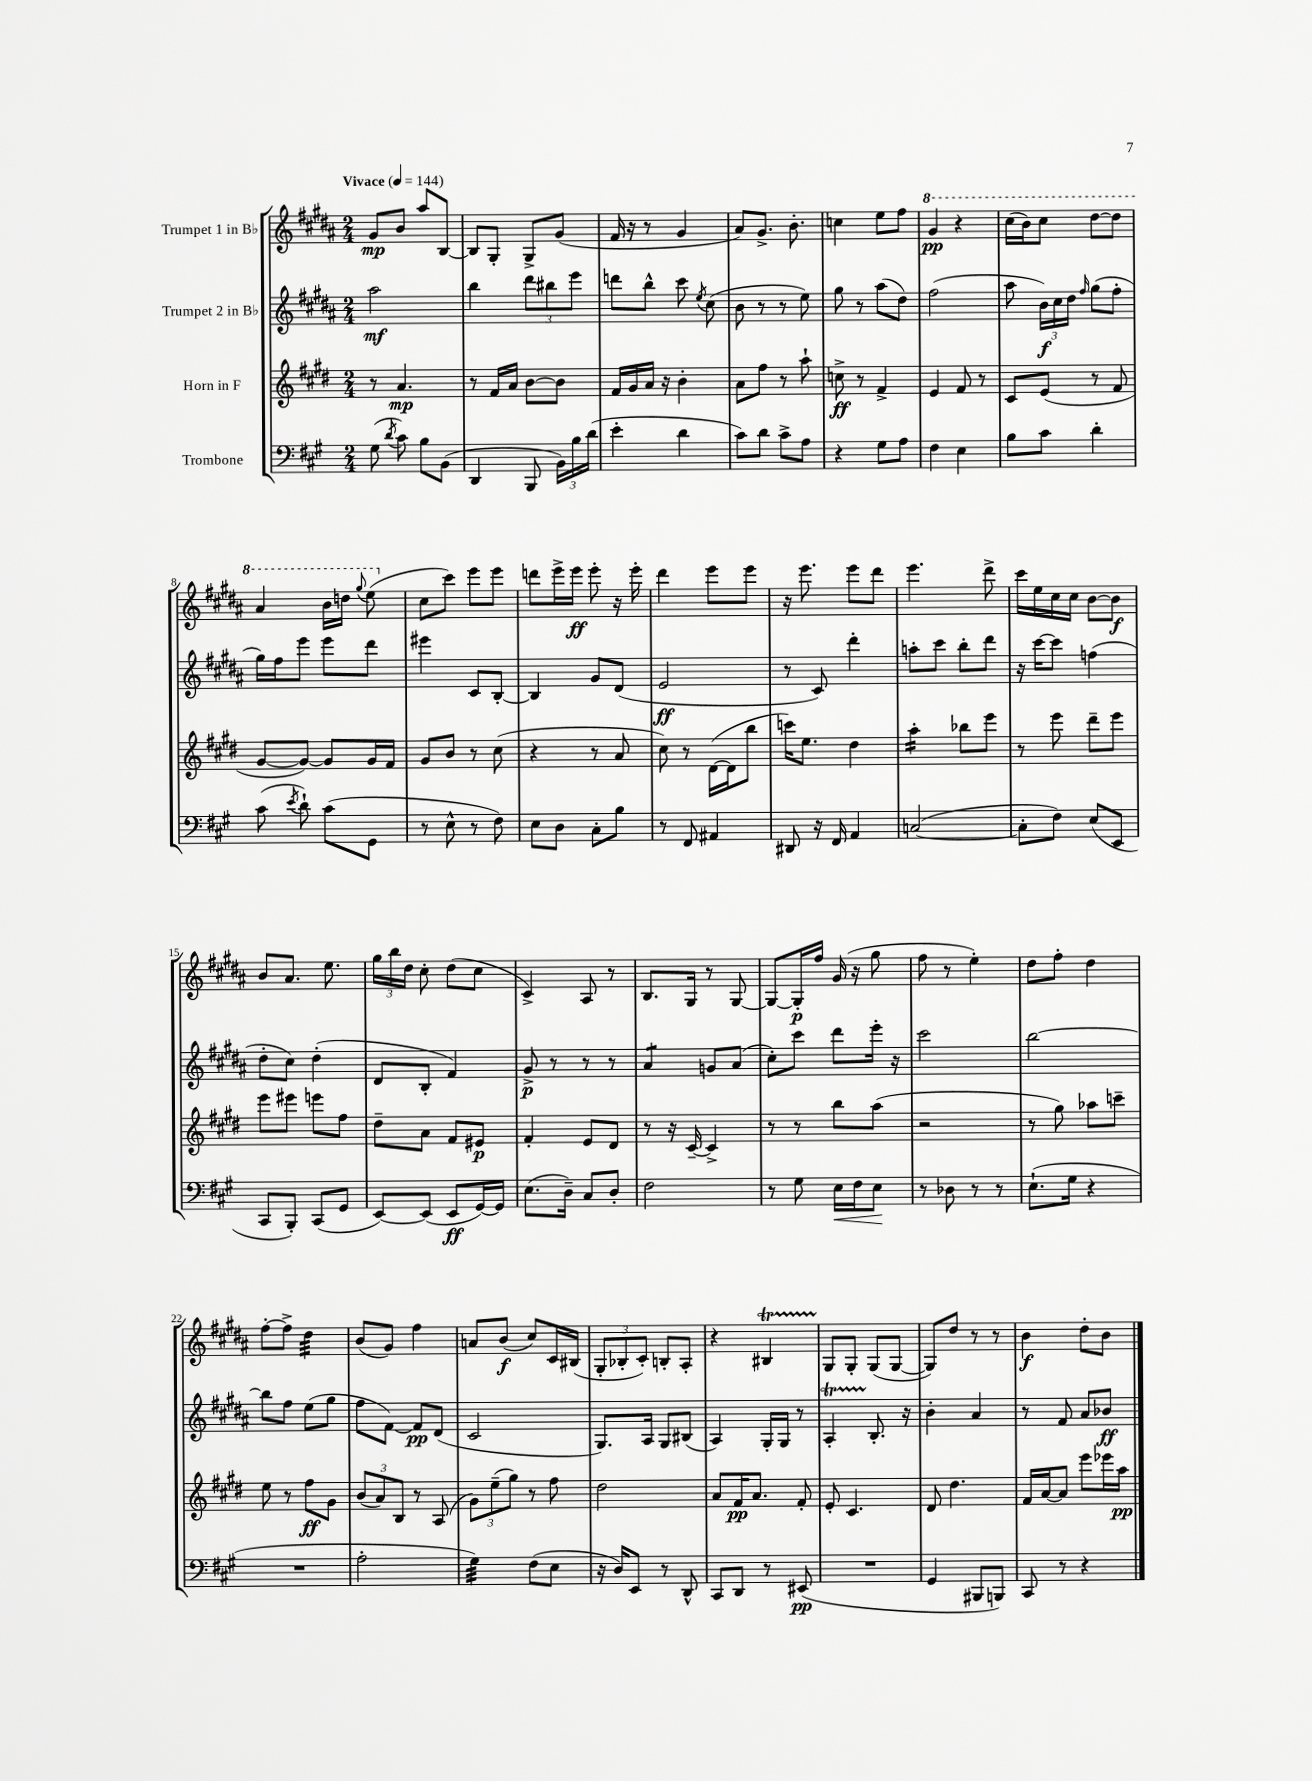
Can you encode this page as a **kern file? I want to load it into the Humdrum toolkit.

**kern	**kern	**kern	**kern
*staff4	*staff3	*staff2	*staff1
*clefF4	*clefG2	*clefG2	*clefG2
*k[f#c#g#]	*k[f#c#g#d#]	*k[f#c#g#d#a#]	*k[f#c#g#d#a#]
*M2/4	*M2/4	*M2/4	*M2/4
*MM144	*MM144	*MM144	*MM144
(8G#	8r	2aa#	8g#
8qd	.	.	.
8c#)	4.a	.	8b
8B	.	.	8aa#
(8BB	.	.	[8B
=	=	=	=
4DD	8r	4bb	8B]
.	16f#	.	8G#'
.	16a	.	.
8BBB	[8b	12ddd#	8G#^
.	.	12bb#	.
24BB)	8b]	.	(8g#
24B	.	12eee	.
(24d	.	.	.
=	=	=	=
4e'	16f#	8ddd	16f#
.	16g#	.	16r
.	16a	8bb^^	8r
.	16r	.	.
4d	4b'	8ccc#	4g#
.	.	8qee	.
.	.	(8cc#	.
=	=	=	=
8c#)	8a	8b	8a#)
8d	8ff#	8r	8.g#^
8c#^	8r	8r	.
.	.	.	8.b'
8A	8aa`	8ee)	.
=	=	=	=
4r	8cc^	8gg#	4cc
.	8r	8r	.
8G#	4f#^	(8aa#	8ee
8A	.	8dd#)	8ff#
=	=	=	=
4F#	4e	(2ff#	4gg#
4E	8f#	.	4r
.	8r	.	.
=	=	=	=
8B	8c#	8aa#	(16ccc#
.	.	.	16bb)
8c#	(8e	24b)	8ccc#
.	.	24cc#	.
.	.	24dd#	.
.	.	16qqff#	.
4d'	8r	(8gg#	[8ddd#
.	8f#	8ff#'	8ddd#]
=	=	=	=
(8c#	[8g#	16gg#)	4aa#
.	.	16ff#	.
8qe	.	.	.
8d`)	8g#_)	8eee	.
(8c#	8g#]	8eee	16bb
.	.	.	16ddd
.	.	.	8qqggg#
8GG#	16g#	8ddd#	(8eee
.	16f#	.	.
=	=	=	=
8r	8g#	4eee#	8cc#
8E^^	8b	.	8ccc#)
8r	8r	8c#	8eee
8F#)	(8cc#	[8B'	8eee
=	=	=	=
8E	4r	4B]	8ddd
8D	.	.	16eee^
.	.	.	16eee
8C#'	8r	8g#	8eee'
8B	8a	(8d#	16r
.	.	.	16eee'
=	=	=	=
8r	8cc#)	2e	4ddd#
8FF#	8r	.	.
4AA#	([16d#	.	8eee
.	16d#]	.	.
.	8bb	.	8eee
=	=	=	=
8DD#	16ccc)	8r	16r
.	8.ee	.	8.eee
16r	.	8c#)	.
16FF#	.	.	.
4AA	4dd#	4ddd#'	8eee
.	.	.	8ddd#
=	=	=	=
([2C	4aa'	8aa'	4.eee
.	.	8ccc#	.
.	8bb-	8bb'	.
.	8eee	8ddd#	8ddd#^
=	=	=	=
8C']	8r	16r	16ccc#
.	.	[16ccc#	16ee
8F#)	8eee	8ccc#]	16cc#
.	.	.	16cc#
(8E	8ddd#~	(4ff	[8b
8EE	8eee	.	8b]
=	=	=	=
8CC#	8eee	8dd#'	8b
8BBB')	8eee#	8cc#)	8.a#
(8CC#	8eee	(4dd#'	.
.	.	.	8.ee
8GG#	8ff#	.	.
=	=	=	=
[8EE)	8dd#~	8d#	24gg#
.	.	.	24bb
.	.	.	24dd#
(8EE]	8a	8B'	8cc#'
8EE	8f#	4f#)	(8dd#
[16GG#)	8e#	.	8cc#
16GG#]	.	.	.
=	=	=	=
(8.E	4f#'	8g#^	4c#^)
.	.	8r	.
16D~)	.	.	.
8C#	8e	8r	8A#
8D'	8d#	8r	8r
=	=	=	=
2F#	8r	4a#	8.B
.	16r	.	.
.	[16c#~	.	16G#
.	4c#^]	8g	8r
.	.	(8a#	[8G#
=	=	=	=
8r	8r	8cc#')	8G#_
8G#	8r	8ccc#	16G#']
.	.	.	16ff#
16E	8bb	8ddd#	(16g#
16F#	.	.	16r
8E	(8aa	16eee'	8gg#
.	.	16r	.
=	=	=	=
8r	2r	2ccc#	8ff#
8D-	.	.	8r
8r	.	.	4ee')
8r	.	.	.
=	=	=	=
(8.E`	8r	[2bb	8dd#
.	8gg#)	.	8ff#'
16G#	.	.	.
4r	8aa-	.	4dd#
.	8ccc~	.	.
=	=	=	=
2r	8ee	8bb]	[8ff#'
.	8r	8ff#	8ff#^]
.	8ff#	(8ee	4dd#
.	8g#	8gg#	.
=	=	=	=
2A'	(12b	8ff#	(8b
.	12a)	.	.
.	.	[8f#)	8g#)
.	12B	.	.
.	8r	8f#]	4ff#
.	(8A	(8d#	.
=	=	=	=
4G#)	12g#)	2c#	8a
.	(12ee~	.	.
.	.	.	(8b
.	12gg#)	.	.
(8F#	8r	.	8cc#)
8E	8ff#	.	16c#
.	.	.	(16B#
=	=	=	=
16r	2dd#	8.G#)	12G#'
16D)	.	.	.
.	.	.	12B-'
8EE	.	.	.
.	.	.	12c#')
.	.	16A#	.
8r	.	8G#	8B'
8DD^^	.	(8B#	8A#'
=	=	=	=
8CC#	8a	4A#)	4r
8DD	16f#	.	.
.	8.a	.	.
8r	.	16G#'	4B#
.	.	16G#	.
(8EE#	8f#'	8r	.
=	=	=	=
2r	8e'	4A#'	8G#
.	4.c#	.	8G#'
.	.	8.B'	(8G#
.	.	.	[8G#
.	.	16r	.
=	=	=	=
4GG#	8d#	4b'	8G#])
.	4.dd#	.	8dd#
8BBB#	.	4a#	8r
8BBB)	.	.	8r
=	=	=	=
8CC#	16f#	8r	4b
.	[16a	.	.
8r	8a]	8f#	.
4r	8eee	8a#	8dd#'
.	16eee-	8b-	8b
.	16aa	.	.
==	==	==	==
*-	*-	*-	*-
